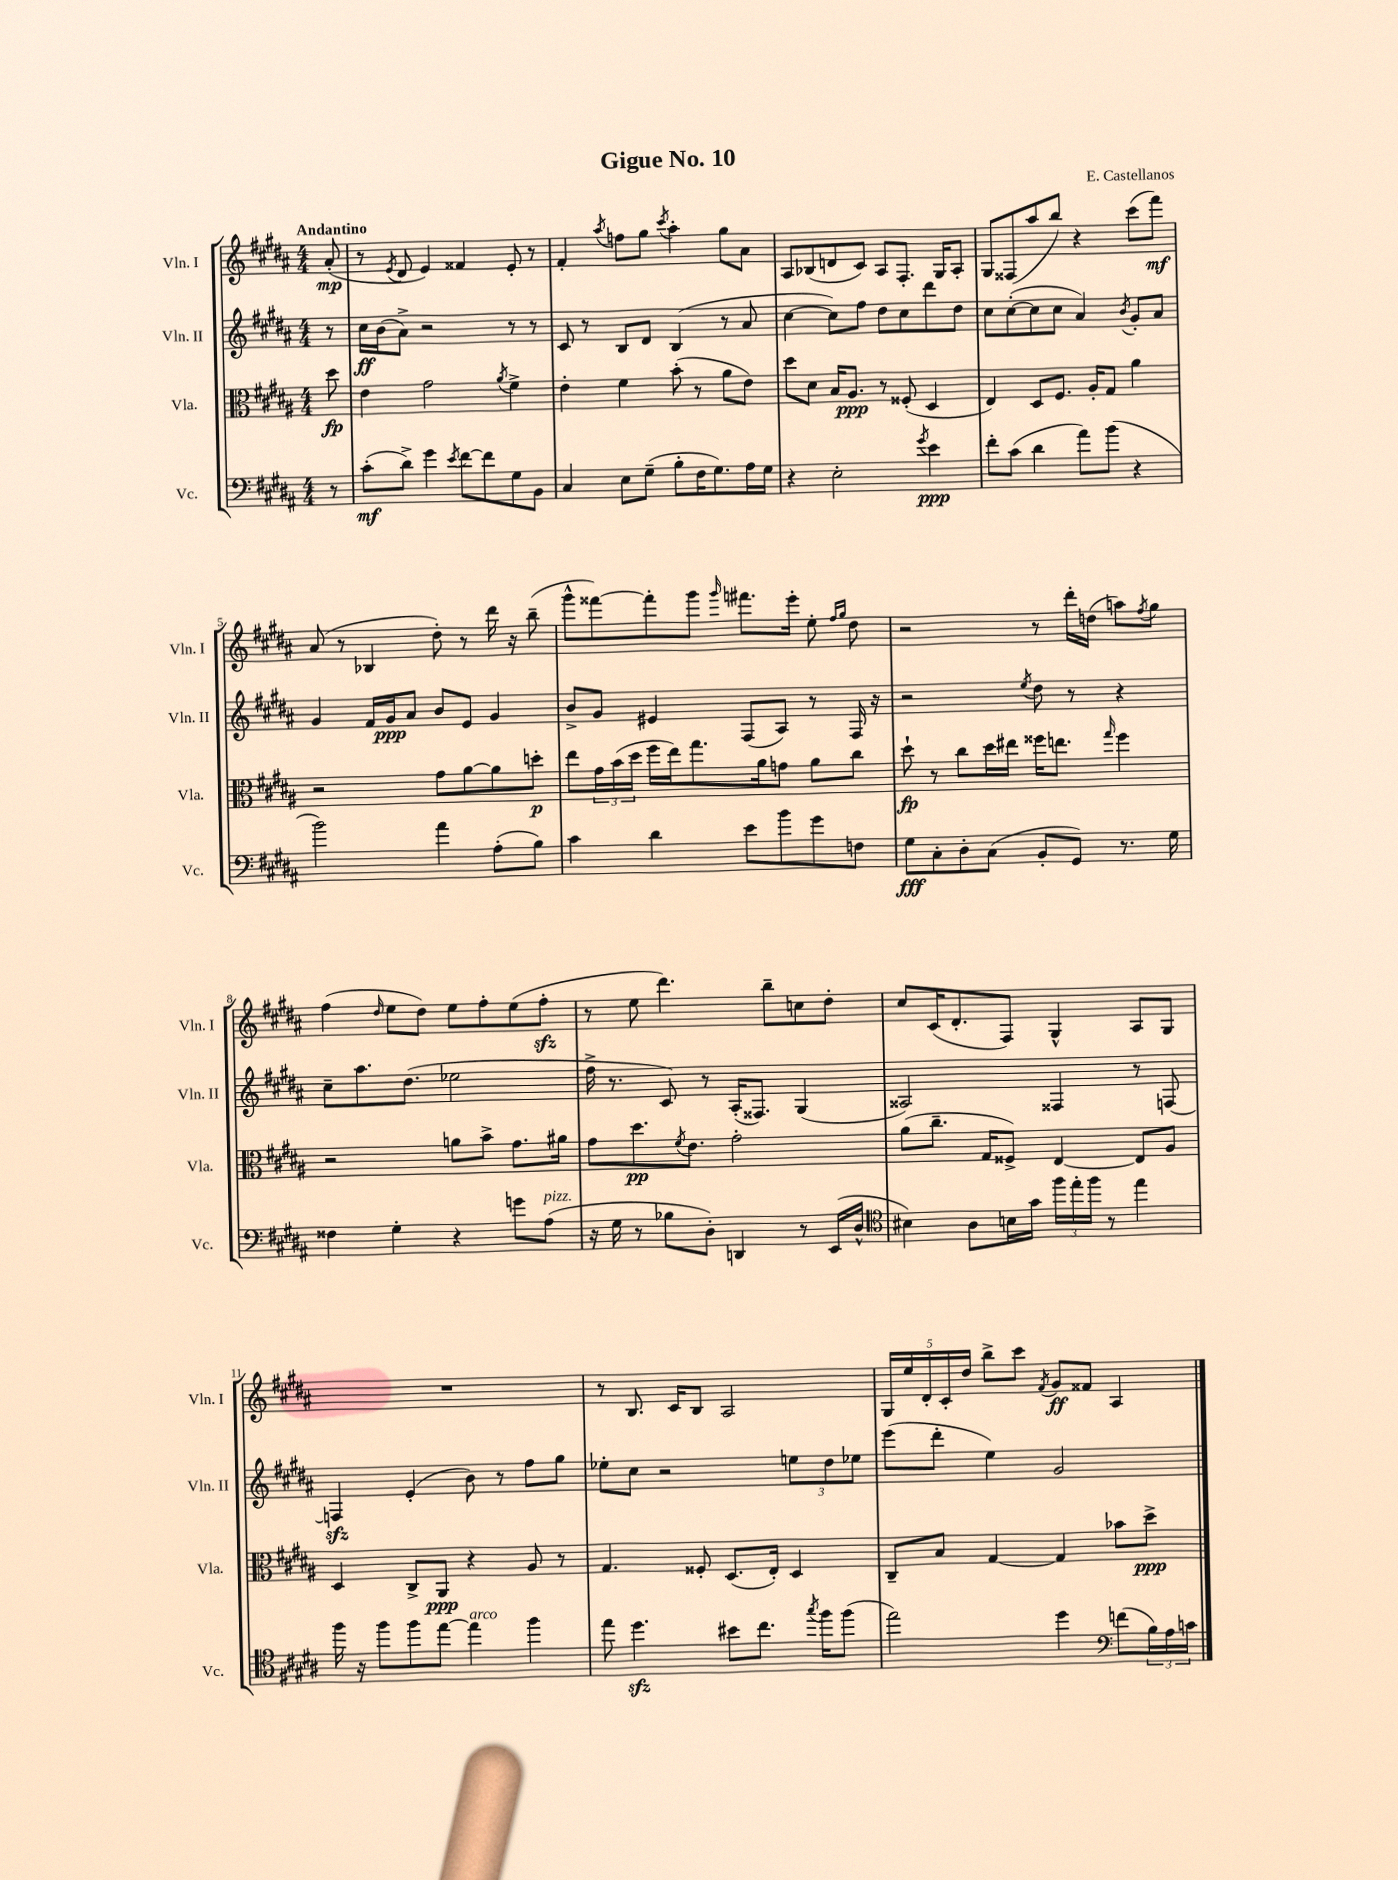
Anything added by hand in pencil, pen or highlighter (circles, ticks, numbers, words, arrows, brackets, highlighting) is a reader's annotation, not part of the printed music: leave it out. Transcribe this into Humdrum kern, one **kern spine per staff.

**kern	**kern	**kern	**kern
*staff4	*staff3	*staff2	*staff1
*clefF4	*clefC3	*clefG2	*clefG2
*k[f#c#g#d#a#]	*k[f#c#g#d#a#]	*k[f#c#g#d#a#]	*k[f#c#g#d#a#]
*M4/4	*M4/4	*M4/4	*M4/4
8r	8dd#	8r	(8a#'
=	=	=	=
(8c#'	4e	16cc#	8r
.	.	(16b	.
.	.	.	8qe
8d#^)	.	8a#^)	8d#
4g#	2g#	2r	4e)
8qe	.	.	.
[8f#	.	.	4f##
8f#]	.	.	.
.	8qa#	.	.
8G#	4f#^	8r	8e'
8BB	.	8r	8r
=	=	=	=
4C#	4e'	8c#	4f#'
.	.	8r	.
.	.	.	8qaa#
8E	4f#	8B	8ff
(8G#~	.	8d#	8gg#
.	.	.	8qccc#
8B'	(8b'	(4B	4aa#'
16F#	8r	.	.
8.G#)	.	.	.
.	8a#	8r	8gg#
16A#	8e)	8a#	8a#
16G#	.	.	.
=	=	=	=
4r	8dd#	[4cc#	8A#
.	8d#	.	(8B-
2E'	16B	8cc#])	8d
.	8.A#	.	.
.	.	8ff#	8c#)
.	8r	8dd#	8A#
.	(8F##'	8cc#	8.F#'
8qg#	.	.	.
4e	4D#	8ddd#	.
.	.	.	16G#
.	.	8dd#	8A#'
=	=	=	=
8f#'	4E)	8cc#	8G#
(8c#	.	([8cc#'	(8F##
4d#	8D#	8cc#]	8aa#
.	8.F#	8cc#	8bb)
8a#)	.	4a#)	4r
.	16A#'	.	.
(8b	8G#	.	.
.	.	8qb	.
4r	4a#	8g#'	(8ccc#
.	.	8a#	8fff#)
=	=	=	=
2b)	2r	4g#	(8a#
.	.	.	8r
.	.	16f#	4B-
.	.	16g#	.
.	.	8a#	.
4a#	8g#	8b	8dd#')
.	[8a#	8e	8r
(8A#'	8a#]	4g#	16ddd#
.	.	.	16r
8B)	8dd'	.	(8bb~
=	=	=	=
4c#	8ee	8b^	8ggg#^^
.	24g#	8g#	[8fff##)
.	(24b	.	.
.	24dd#	.	.
4d#	16ff#	4e#	8fff##']
.	16ee)	.	.
.	8.gg#	.	8ggg#
.	.	.	16qqggg#
8e	.	(8F#	8.fff#
.	16a#	.	.
8b	8g	8A#)	.
.	.	.	16eee'
8g#	8a#	8r	8ee'
.	.	.	16qqff#
.	.	.	16qqgg#
8F	8cc#	16F#	8dd#
.	.	16r	.
=	=	=	=
8G#	8dd#`	2r	2r
8C#'	8r	.	.
8D#'	8cc#	.	.
(8C#	16dd#	.	.
.	16ee#	.	.
.	.	8qee	.
8BB'	16ff##	8dd#	8r
.	8.ee	.	.
8GG#)	.	8r	16ddd#'
.	.	.	(16dd
.	16qqgg#	.	.
8.r	4ff##	4r	8aa)
.	.	.	8qff#
.	.	.	8gg#
16G#	.	.	.
=	=	=	=
4F##	2r	8cc#~	(4ff#
.	.	8.aa#	.
.	.	.	16qqdd#
4G#'	.	.	8ee
.	.	(8.dd#	.
.	.	.	8dd#)
4r	8a	2ee-	8ee
.	8b^	.	8ff#'
8g	8.g#	.	(8ee
(8A#	.	.	8ff#'
.	16a#	.	.
=	=	=	=
16r	8g#	16ff#^	8r
16G#	.	8.r	.
8r	8.dd#	.	8ee
8B-	.	8c#)	4.ddd#)
.	8qf#	.	.
.	8.e	.	.
8D#')	.	8r	.
4DD	2g#'	(16A#'	.
.	.	8.F##)	.
.	.	.	8bb~
8r	.	(4G#	8cc
(16EE	.	.	8dd#'
16D#^^	.	.	.
=	=	=	=
*clefC4	*	*	*
4B#)	(8a#	2A##)	8cc#
.	8.cc#~	.	(16c#
.	.	.	8.d#'
8A#	.	.	.
.	16G#	.	.
16B	8F##^)	.	8F#)
16g#	.	.	.
24ff#	[4E	4F##	4G#^^
24ee'	.	.	.
24ff#	.	.	.
8r	.	.	.
4ee	8E]	8r	8A#
.	8A#	[8F	8G#
=	=	=	=
16ff#	4D#	4F]	1r
16r	.	.	.
8ff#	.	.	.
8ff#	8C#^	(4e'	.
[8ee	8AA#	.	.
4ee]	4r	8b)	.
.	.	8r	.
4ff#	8A#	8ff#	.
.	8r	8gg#	.
=	=	=	=
8ee	4.G#	8ee-'	8r
4.dd#	.	8cc#	8.B
.	.	2r	.
.	.	.	16c#
.	8F##'	.	8B
8b#	(8.D#	.	2A#
8.cc#	.	.	.
.	16E')	.	.
.	4D#	12ee	.
8qgg#	.	.	.
16ff#	.	.	.
.	.	12dd#	.
(8ff#	.	.	.
.	.	12ee-	.
=	=	=	=
2ee)	8C#~	(8eee	20G#
.	.	.	20ee
.	.	.	20d#'
.	8B	8ddd#'	.
.	.	.	20c#'
.	.	.	20dd#
.	[4G#	4ee)	8bb^
.	.	.	8ccc#
.	.	.	8qf#
4dd#	4G#]	2g#	8g#
.	.	.	8f##
*clefF4	*	*	*
(8f	8b-	.	4A#
24B)	8dd#^	.	.
24A#	.	.	.
24c	.	.	.
==	==	==	==
*-	*-	*-	*-
